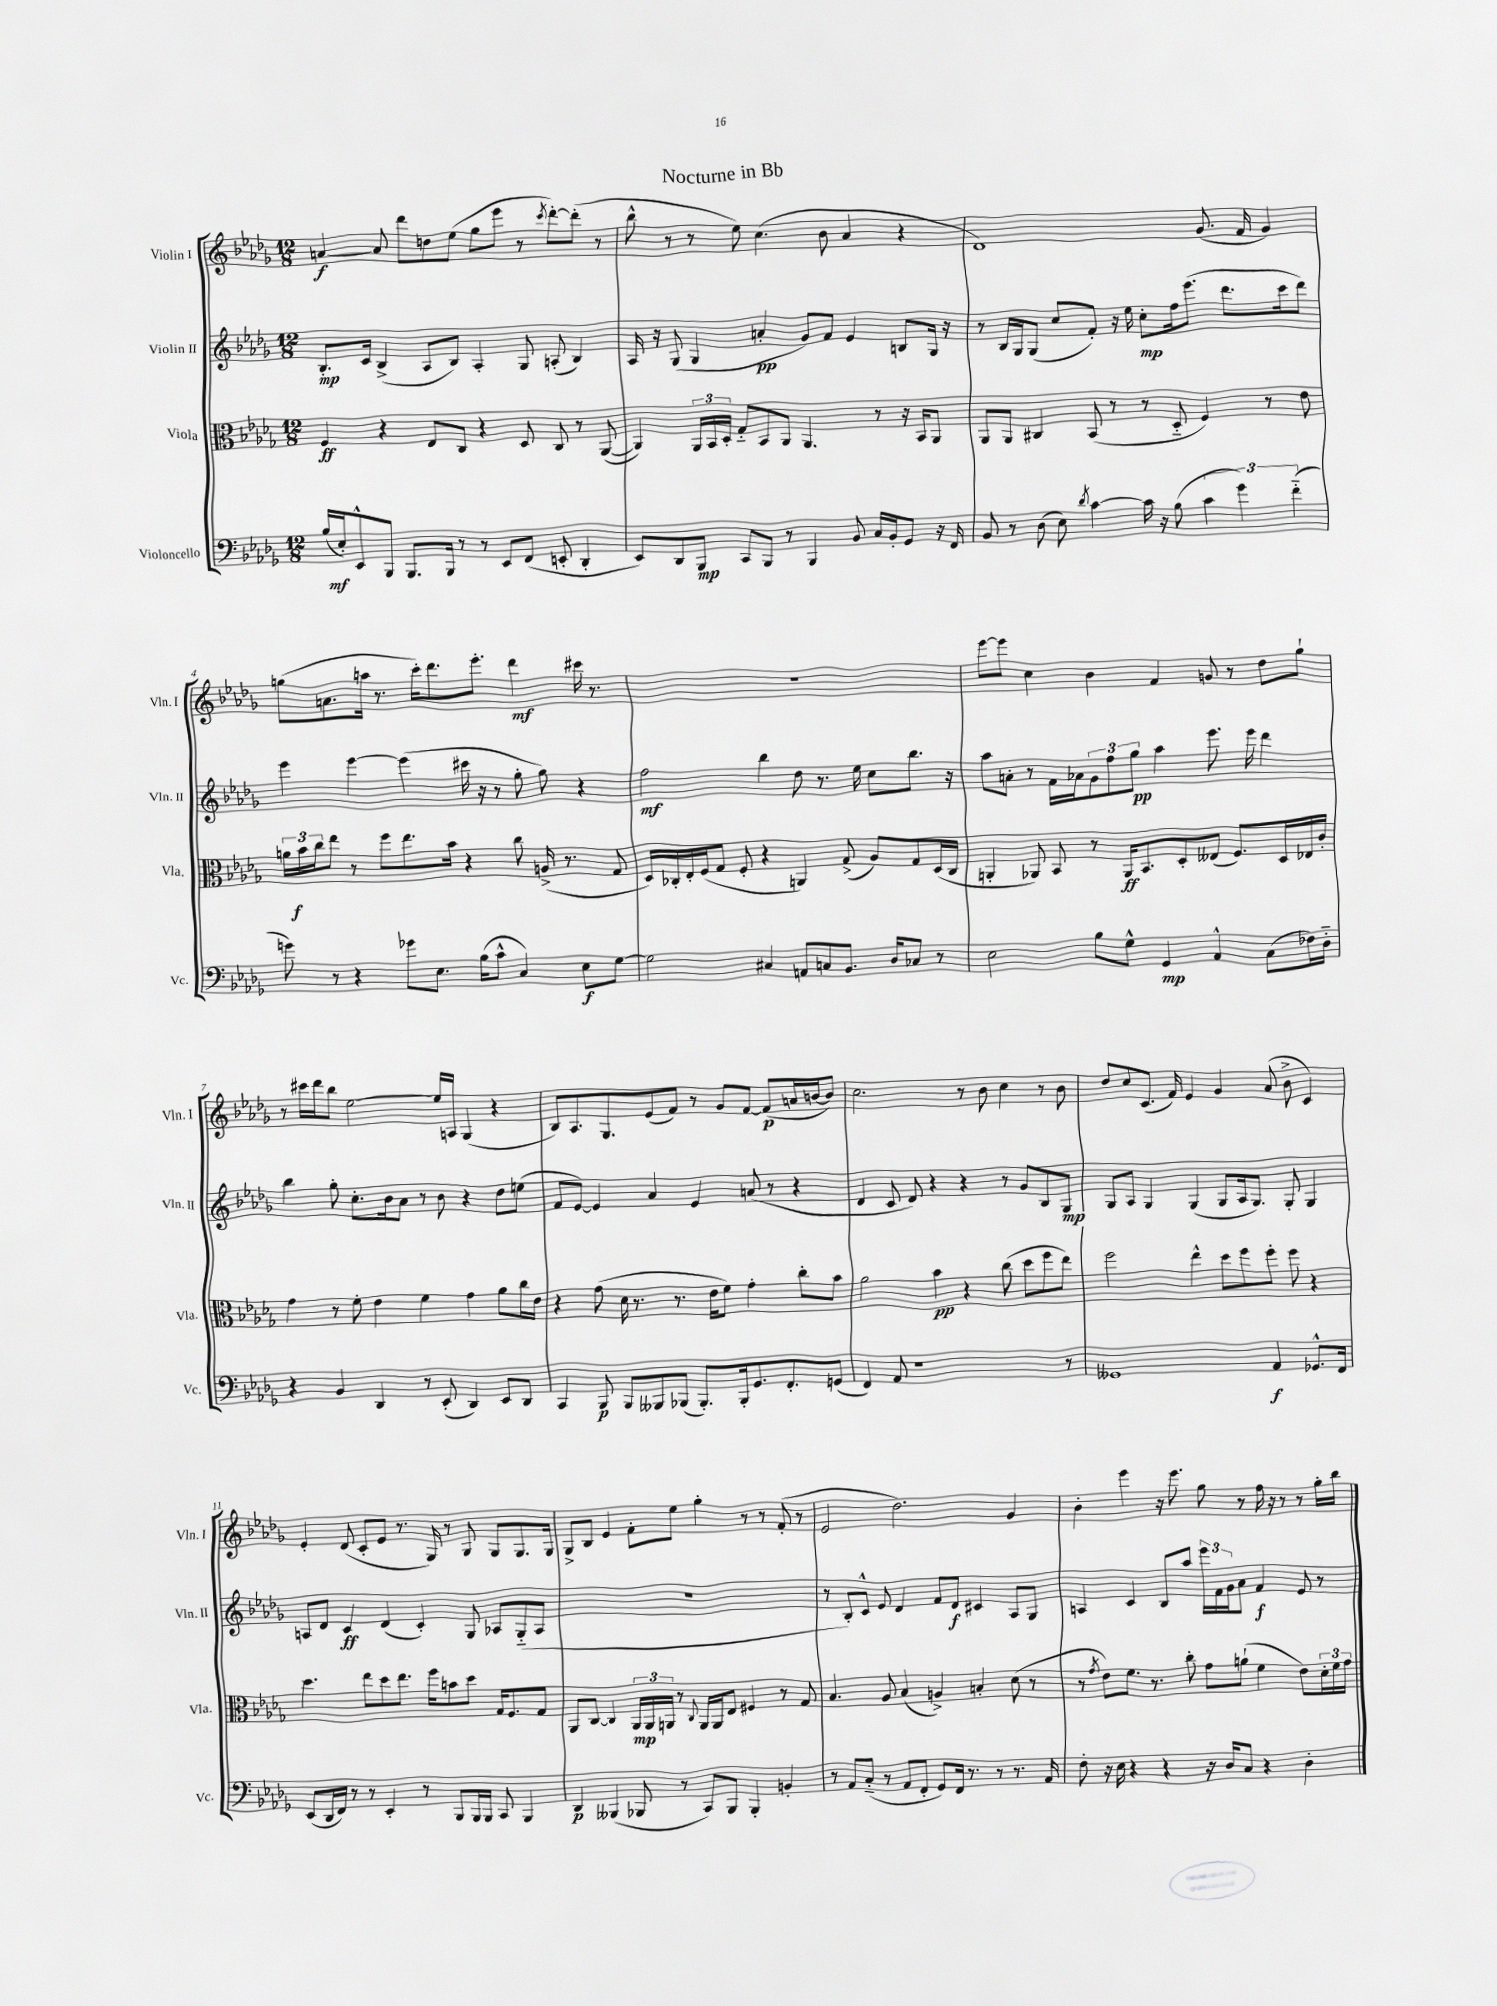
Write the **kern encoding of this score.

**kern	**kern	**kern	**kern
*staff4	*staff3	*staff2	*staff1
*clefF4	*clefC3	*clefG2	*clefG2
*k[b-e-a-d-g-]	*k[b-e-a-d-g-]	*k[b-e-a-d-g-]	*k[b-e-a-d-g-]
*M12/8	*M12/8	*M12/8	*M12/8
(16B-	4F	8.B-'	[4a
16E-')	.	.	.
8EE-^^	.	.	.
.	.	16c	.
8BBB-	4r	(4B-^	8a]
8.BBB-	.	.	8ddd-
.	8E-	8A-	8dd
16BBB-	.	.	.
8r	8C	8B-)	(8ee-
8r	4r	4A-'	8gg-
8EE-	.	.	8eee-
(8FF	8D-	8G-	8r
.	.	.	8qccc
8EE'	8C	(8A'	[8ddd-')
4DD-'	8r	4B-)	(8ddd-']
.	([8AA-	.	8r
=	=	=	=
8EE-)	4AA-])	16A-	8bb-^^
.	.	16r	.
8DD-	.	(8G-	8r
8BBB-	24AA-	4G-	8r
.	24BB-	.	.
.	24D-'	.	.
8CC	8G-'~	.	8ee-)
8BBB-	8BB-	4a'	(4.cc
8r	8AA-	.	.
4BBB-	4.AA-	8g-)	.
.	.	8f	8b-
8BB-	.	4e-	4a-
16C	8r	.	.
16BB-'	.	.	.
8GG-	16r	8B	4r
.	16BB-	.	.
16r	8AA-	16G-	.
16FF	.	16r	.
=	=	=	=
8BB-	8AA-	8r	1d-)
8r	8AA-	16B-	.
.	.	16G-	.
(8D-	4C#	(8G-	.
8E-)	.	8cc	.
8qd-	.	.	.
[4c	(8BB-	8f')	.
.	8r	16r	.
.	.	16ee-	.
16c]	8r	8cc'	.
16r	.	.	.
(8B-	8D-'~	16ff	.
.	.	(8.eee-	.
6c	4F)	.	(8.g-
.	.	8.ddd-	.
6g-)	.	.	.
.	.	.	16f
.	8r	.	4g-)
.	.	16ccc	.
(6f'~	.	.	.
.	8e-	8ddd-)	.
=	=	=	=
8g)	24a	4eee-	(8gg
.	24b-	.	.
.	24cc	.	.
8r	8ee-	.	8.a
4r	8r	[4eee-	.
.	.	.	16aa
.	8ff	.	8.r
8g-	8.ee-	(4eee-]	.
.	.	.	16ccc')
8.E-	.	.	8.ddd-
.	16b-	.	.
.	4r	16ccc#	.
(16B-	.	16r	8.eee-'
8c^^	.	8r	.
4C)	8cc	8gg-'	4ddd-
.	(16A^	8gg-)	.
.	8.r	.	.
8E-	.	4r	16ccc#
.	.	.	8.r
[8G-	8G-	.	.
=	=	=	=
2G-]	16D-)	2ff	1.r
.	16C-'	.	.
.	16E-'	.	.
.	(16F	.	.
.	8G-	.	.
.	8F'	.	.
4C#	4r	4bb-	.
8AA	4AA)	8dd-	.
8C	.	8.r	.
8.BB-	(8G-^	.	.
.	.	16ee-	.
.	8A-)	8cc	.
16D-	.	.	.
8C-	8G-	8.bb-	.
8r	(16D-	.	.
.	16C-	16r	.
=	=	=	=
2E-	4AA'	8aa-	[8eee-
.	.	8a'	8eee-]
.	8AA-)	8r	4cc
.	8BB-	16f	.
.	.	16a-	.
8B-	8r	12g-	4b-
.	.	12ff	.
8G-^^	16AA-	.	.
.	.	12gg-	.
.	8.BB-	.	.
4GG-	.	4aa-	4f
.	8D-'	.	.
4AA-^^	(8E--	8.eee-	8g
.	8.F)	.	8r
.	.	16eee-	.
(8C	.	4ddd-	8dd-
.	16D-	.	.
16F-)	16E-	.	8gg-`
16D-'~	16c'	.	.
=	=	=	=
4r	4g-	4bb-	8r
.	.	.	16ccc#
.	.	.	16ddd-
4BB-	8r	8gg-'	8bb-
.	8f'	8.cc'	[2ee-
4DD-	4e-	.	.
.	.	16b-	.
.	.	8a-	.
8r	4f	8r	.
(8EE-'	.	8b-	16ee-]
.	.	.	16A
4DD-)	4g-	4r	(4G-
8EE-	8a-	8dd-	4r
8DD-	16cc	(8ee	.
.	16e-	.	.
=	=	=	=
4CC	4r	8f	8B-)
.	.	[8e-)	8.A-
8BBB-	(8g-	4e-]	.
.	.	.	8.G-
8BBB-	16d-	.	.
.	8.r	.	.
8BBB--	.	4a-	(8e-
(8BBB-	8.r	.	8f)
8.BBB-')	.	4e-	8r
.	16e-	.	.
.	8f)	.	8g-
16BBB-'	.	.	.
8.GG-	4g-'	(8a	[8f
.	.	8r	(8f]
8.FF'	.	.	.
.	8cc'	4r	16a
.	.	.	[16b
(8GG	8b-	.	8b])
=	=	=	=
4FF)	2a-	4d-	2.cc
8AA-	.	8c	.
1r	.	8d-)	.
.	4b-	4r	.
.	4r	4r	8r
.	.	.	8b-
.	(8cc	8r	4cc
.	8dd-	8g-	.
.	8ff	8B-	8r
8r	8ee-)	8G-	8b-
=	=	=	=
1GG--	2ff	8G-	8dd-
.	.	8A-	8cc
.	.	4G-	(8.c
.	.	.	16f)
.	4ee-^^	(4G-	4e-
.	8dd-	8G-	4g-
.	8ff	16A-	.
.	.	8.G-)	.
4AA-	8ff'	.	(8a-
.	8ff	8G-'	8b-^
8.GG-^^	4r	4G-	4c)
16FF	.	.	.
=	=	=	=
(8EE-	4.dd-	8A	4e-'
16DD-	.	8d-	.
16FF)	.	.	.
8r	.	4c	(8d-
8r	8ee-	.	8c'
4EE-'	8dd-	(4d-	8e-
.	8.ee-	.	8.r
8r	.	4c')	.
.	16ff	.	16G-)
8BBB-	8b	.	8r
16BBB-	8dd-	8G-	8G-
16BBB-	.	.	.
8CC	16G-	8A-	8G-
.	8.F	.	.
4BBB-	.	(8G-'~	8.G-
.	8G-	8A-	.
.	.	.	16G-
=	=	=	=
4DD-	8AA-	1.r	8G-^
.	[8C	.	8B-
(4BBB--	4C]	.	4e-
8BBB-	24AA-	.	8f'
.	24AA-	.	.
.	24AA	.	.
8r	8r	.	8ee-
.	8qqC	.	.
8CC)	16AA	.	4gg-'
.	16AA	.	.
8BBB-	8E-	.	.
4BBB-'	4F#	.	8r
.	.	.	8r
4BB'	8r	.	(8f'
.	8G-	.	8r
=	=	=	=
8r	4.B-	8r	2e-
8AA-	.	8B-')	.
(8C'~	.	8c^^	.
8r	8A-	8e-	.
8AA-	(4B-	4d-	2.dd-)
8FF'	.	.	.
8GG-)	4A^)	8f	.
16FF	.	8d-	.
8.r	.	.	.
.	4B'	4c#	.
8r	.	.	.
8.r	(8d-	8A-	4g-
.	8r	8G-	.
16AA-	.	.	.
=	=	=	=
8F'	8r	4A	4b-'
.	8qg-	.	.
16r	8e-)	.	.
16E-	.	.	.
4r	8.f	4c	4eee-
.	8.r	.	.
4r	.	8B-	16r
.	.	.	8.eee-
.	8cc'	8aa-	.
16r	8g-	24eee-	8gg-
.	.	24f	.
16D-	.	.	.
.	.	24g-	.
8C	(8a`	8a-	8r
4r	4f	4f	16ff
.	.	.	16r
.	.	.	8r
4D-'	8e-)	8e-	8r
.	24d-'	8r	16gg-'
.	24f	.	.
.	.	.	16bb-
.	24g-	.	.
==	==	==	==
*-	*-	*-	*-
